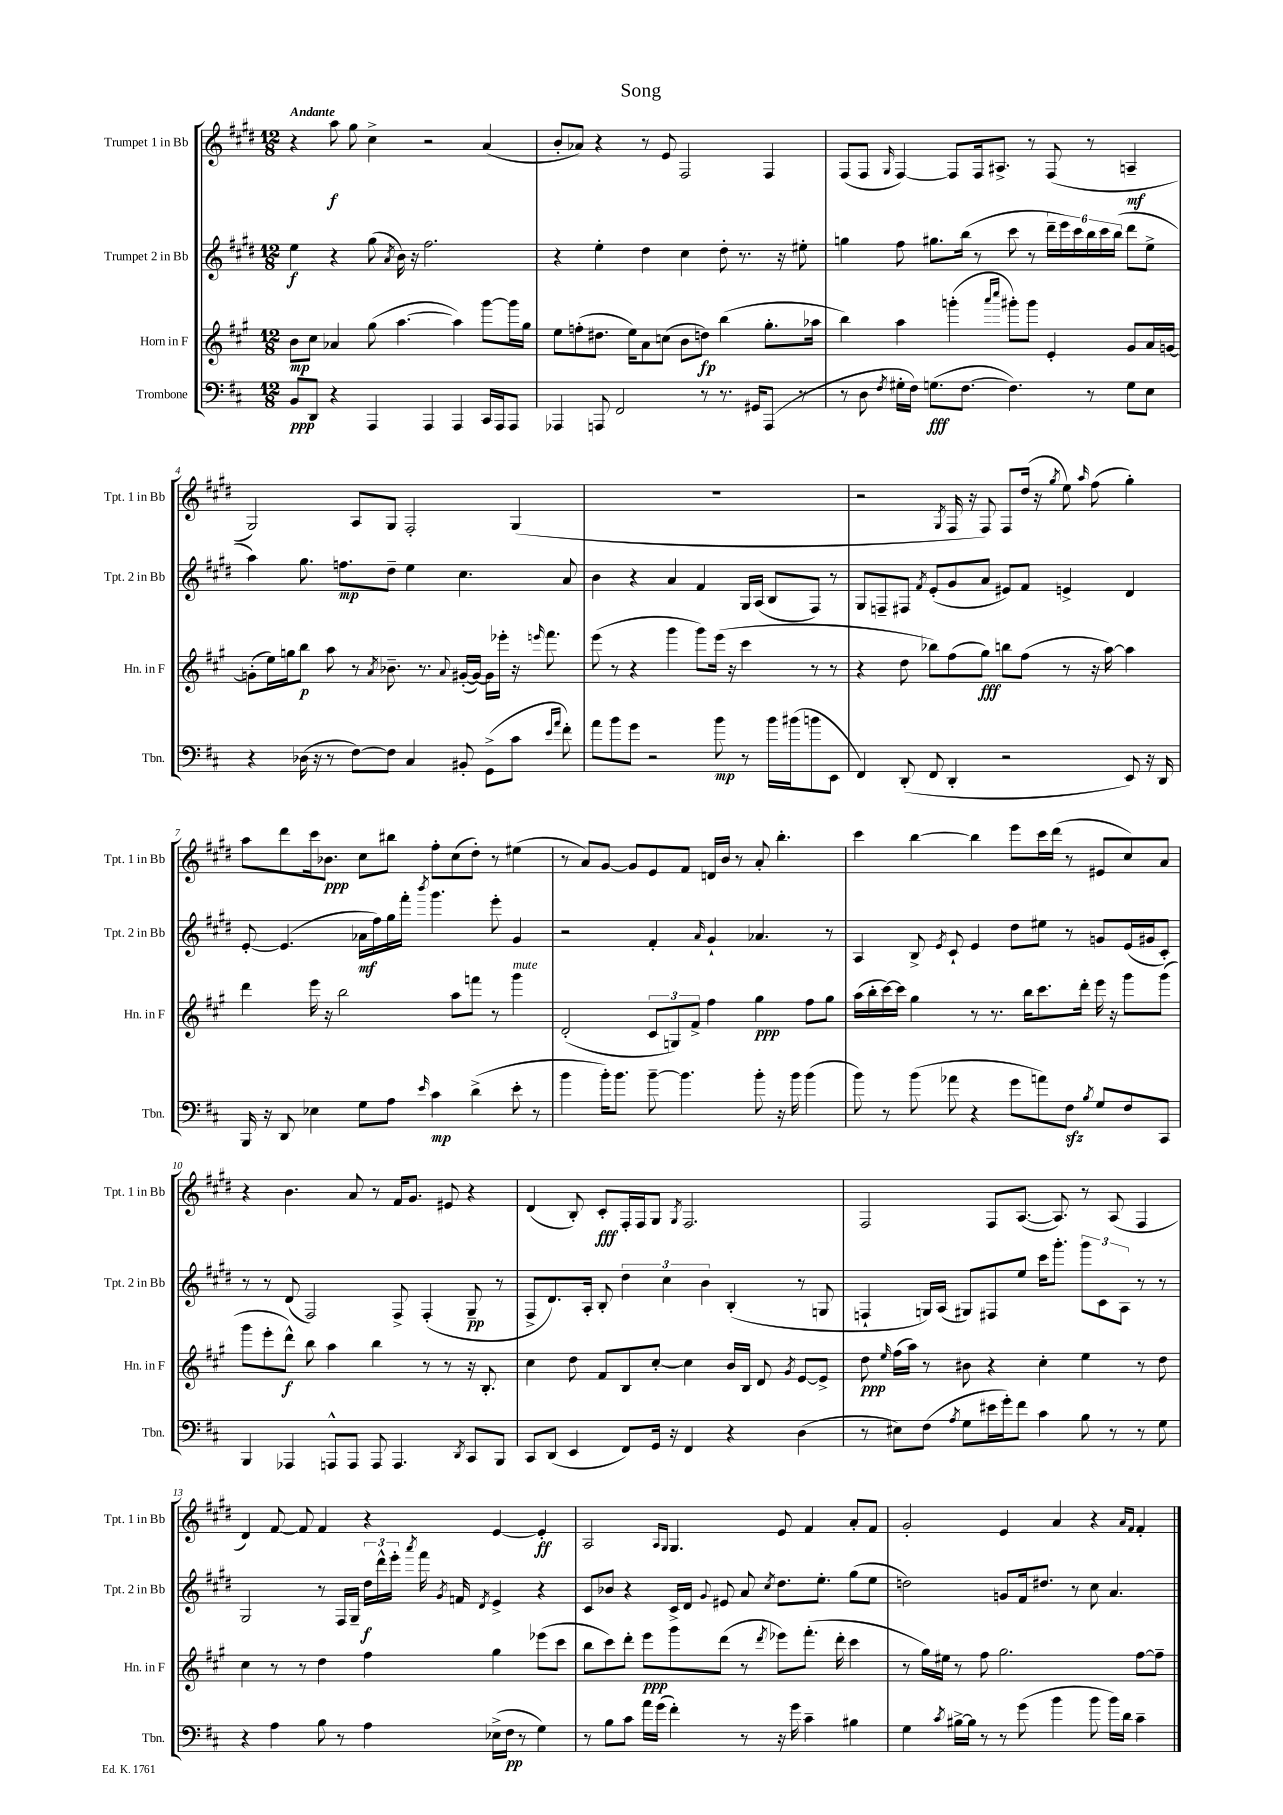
\header { title = "Song" }
<<
\new StaffGroup <<
\new Staff = "s0" \with { instrumentName = "Trumpet 1 in Bb" shortInstrumentName = "Tpt. 1 in Bb" } {
    \clef treble \key e \major \numericTimeSignature \time 12/8 \tempo "Andante"
    \autoBeamOff r4 a''8\f gis''8 cis''4-> r2 a'4( |
    b'8[-. aes'8]) r4 r8 e'8 fis2 fis4 |
    fis8[( fis8] \grace { gis16 } fis4~) fis8[ fis16 ais8.]-> r8 fis8( r8 a4--\mf |
    gis2) a8[ gis8] fis2-. gis4( |
    R1. |
    r2 \acciaccatura { gis8 } fis16 r16 fis8) fis8[ dis''16]( r16 \acciaccatura { gis''8 } e''8) \grace { a''16 } fis''8( gis''4-.) |
    a''8[ dis'''8 cis'''16 bes'8.]\ppp cis''8[ bis''8] fis''8[-. cis''8( dis''8]-.) r8 eis''4( |
    r8 a'8[) gis'8]~ gis'8[ e'8 fis'8] d'16[ b'16] r8 a'8-. b''4.-. |
    cis'''4 b''4~ b''4 e'''8[ cis'''16 dis'''16]( r8 eis'8[ cis''8) a'8] |
    r4 b'4. a'8 r8 fis'16[ gis'8.] eis'8 r4 |
    dis'4( b8-.) cis'8[-.\fff fis16-. fis16 gis8] \acciaccatura { gis8 } fis2. |
    fis2 fis8[ a8.]~( a8.) r8 a8( fis4 |
    dis'4) fis'8~ fis'8 fis'4 r4 e'4~ e'4-.\ff |
    a2 \grace { a16[ gis16] } gis4. e'8 fis'4 a'8[-. fis'8] |
    gis'2-. e'4 a'4 r4 \grace { a'16[ fis'16] } fis'4-. \bar "|." |
}
\new Staff = "s1" \with { instrumentName = "Trumpet 2 in Bb" shortInstrumentName = "Tpt. 2 in Bb" } {
    \clef treble \key e \major \numericTimeSignature \time 12/8
    \autoBeamOff e''4\f r4 gis''8( \acciaccatura { a'8 } b'16) r16 fis''2. |
    r4 e''4-. dis''4 cis''4 dis''8-. r8. r16 eis''8-. |
    g''4 fis''8 gis''8.[ b''16]( r8 cis'''8 r8 \tuplet 6/4 { dis'''16[-- e'''16) cis'''16 b''16 cis'''16 b''16]( } dis'''8[ e''8]-> |
    a''4) gis''8. f''8.[\mp dis''8]-- e''4 cis''4. a'8 |
    b'4 r4 a'4 fis'4 gis16[ a16]( b8[ fis8]) r8 |
    gis8[ f8-- fis8] \acciaccatura { fis'8 } e'8[-.( gis'8 a'8] eis'8[) fis'8] e'4-> dis'4 |
    e'8~-. e'4.( aes'16[\mf fis''16) gis''16 fis'''16]-. \acciaccatura { b'''8 } gis'''4. e'''8-. gis'4 |
    r2 fis'4-. \grace { a'16 } gis'4-! aes'4. r8 |
    a4 b8-> \acciaccatura { e'8 } cis'8-! e'4 dis''8[ eis''8] r8 g'8[ e'16( gis'16 cis'8]-.) |
    r8 r8 dis'8( fis2) fis8-> fis4-.( gis8--\pp r8 |
    fis8[-> dis'8.) a16]-. b8-. \tuplet 3/2 { dis''4 cis''4 b'4 } b4-.( r8 g8 |
    f4-! g16[) a16]( gis8[) fis8 e''8] cis'''16[ gis'''8.]-. \tuplet 3/2 { gis'''8[ cis'8 a8] } r8 r8 |
    gis2 r8 fis16[ gis16]-- \tuplet 3/2 { dis''16[\f dis'''16-^ e'''16]-. } \acciaccatura { a'''8 } fis'''16 \acciaccatura { gis'8 } f'16 \acciaccatura { dis'8 } e'4-> r4 |
    cis'8[ bes'8] r4 cis'16[-> dis'16] \appoggiatura { gis'8 } eis'8 a'8 \acciaccatura { cis''8 } dis''8.[ e''8.]-. gis''8[( e''8] |
    d''2) g'8[ fis'16 dis''8.] r8 cis''8 a'4. \bar "|." |
}
\new Staff = "s2" \with { instrumentName = "Horn in F" shortInstrumentName = "Hn. in F" } {
    \clef treble \key a \major \numericTimeSignature \time 12/8
    \autoBeamOff b'8[\mp cis''8] aes'4 gis''8( a''4.~ a''4) gis'''8[~ gis'''16 gis''16] |
    e''8[ f''8-.( dis''8.] e''16[) a'8 c''8]( b'8[ d''8]\fp) b''4( gis''8.[-. aes''16] |
    b''4) a''4 g'''4-.( \grace { a'''16[ cis''''16] } gis'''8[-.) gis'''8] e'4-. gis'8[ a'16 g'16]~ |
    g'8[-.( e''16) g''16 b''8]\p a''8 r8 \acciaccatura { a'8 } bes'8.-- r8. \appoggiatura { a'8 } gis'16[~-.( gis'16]~) gis'16[ ees'''16]-. r16 \grace { e'''16 } fis'''8. |
    e'''8( r8 r4 gis'''4 gis'''8[) e'''16]( r16 cis'''4 r8 r8 |
    r4 d''8 bes''8[) fis''8( gis''8]\fff) b''8[ fis''8]( r8 r16 a''16~) a''4 |
    d'''4 e'''16 r16 b''2 a''8[ f'''8] r8 gis'''4^\markup { \italic "mute" } |
    d'2-.( \tuplet 3/2 { cis'8[ g8) fis'8]-> } fis''4 gis''4\ppp fis''8[ gis''8] |
    a''16[( b''16-. cis'''16~) cis'''16] gis''4 r8 r8. b''16[ cis'''8. d'''16]-. e'''16 r16 gis'''8[ gis'''8]( |
    gis'''8[ e'''8-. d'''8]-^\f) b''8 a''4 b''4 r8 r8 r16 b8.-. |
    cis''4 d''8 fis'8[ b8 cis''8]~-. cis''4 b'16[ b16] d'8 \acciaccatura { gis'8 } e'8[~ e'8]-> |
    d''8\ppp \grace { e''16 } fis''16[( a''16]) r8 bis'8 r4 cis''4-. e''4 r8 d''8 |
    cis''4 r8 r8 d''4 fis''4 gis''4 ees'''8[( cis'''8] |
    b''8[ cis'''8) d'''8]-. e'''8[\ppp gis'''8 d'''8]( r8 \acciaccatura { d'''8 } ees'''8[) fis'''8.]-.( d'''16-. cis'''4 |
    r8 gis''16[) eis''16] r8 fis''8 gis''2. fis''8[~ fis''8]-- \bar "|." |
}
\new Staff = "s3" \with { instrumentName = "Trombone" shortInstrumentName = "Tbn." } {
    \clef bass \key d \major \numericTimeSignature \time 12/8
    \autoBeamOff b,8[\ppp d,8] r4 a,,4 a,,4 a,,4 cis,16[ a,,16 a,,8] |
    aes,,4 a,,8 fis,2 r8 r8. gis,16[ a,,8]( r8 |
    r8 d8 \acciaccatura { fis8 } gis16[-. fis16]) g8.[\fff( fis8.]~ fis4.) r8 g8[ e8] |
    r4 des16( r16 r8 fis8[~) fis8] cis4 bis,8-. g,8[->( cis'8] \grace { e'16[ a'16] } fis'8-.) |
    a'8[ b'8 g'8] r2 b'8\mp r8 b'16[ bis'16( b'8 e,8] |
    fis,4) d,8-.( fis,8 d,4-. r2 e,8) r16 d,16 |
    b,,16 r16 d,8 ees4 g8[ a8] \grace { e'16 } cis'4\mp d'4->( e'8-. r8 |
    b'4 b'16[-.) b'8.] b'8~-- b'4. b'8-. r16 b'16 b'4( |
    b'8) r8 b'8( aes'8 r4 g'8[ a'8) fis8]\sfz \acciaccatura { b8 } g8[ fis8 cis,8] |
    b,,4 aes,,4 a,,8[-^ a,,8] a,,8 a,,4. \acciaccatura { d,8 } cis,8[ b,,8] |
    cis,8[ d,8]( e,4 fis,8[) g,16] r16 fis,4 r4 d4( |
    r8 eis8[) fis8]( \acciaccatura { a8 } g8[ eis'16 g'16-.) fis'8] cis'4 b8 r8 r8 g8 |
    r4 a4 b8 r8 a4 ees16[->( fis16]\pp r8 g4) |
    r8 b8[ cis'8] a'16[ g'16]( fis'4-.) r8 r16 g'16 cis'4-- bis4 |
    g4 \acciaccatura { cis'8 } bis16[~-> bis16] r8 r8 g'8( b'4 b'8 b'16[) d'16] cis'4-- \bar "|." |
}
>>
>>
